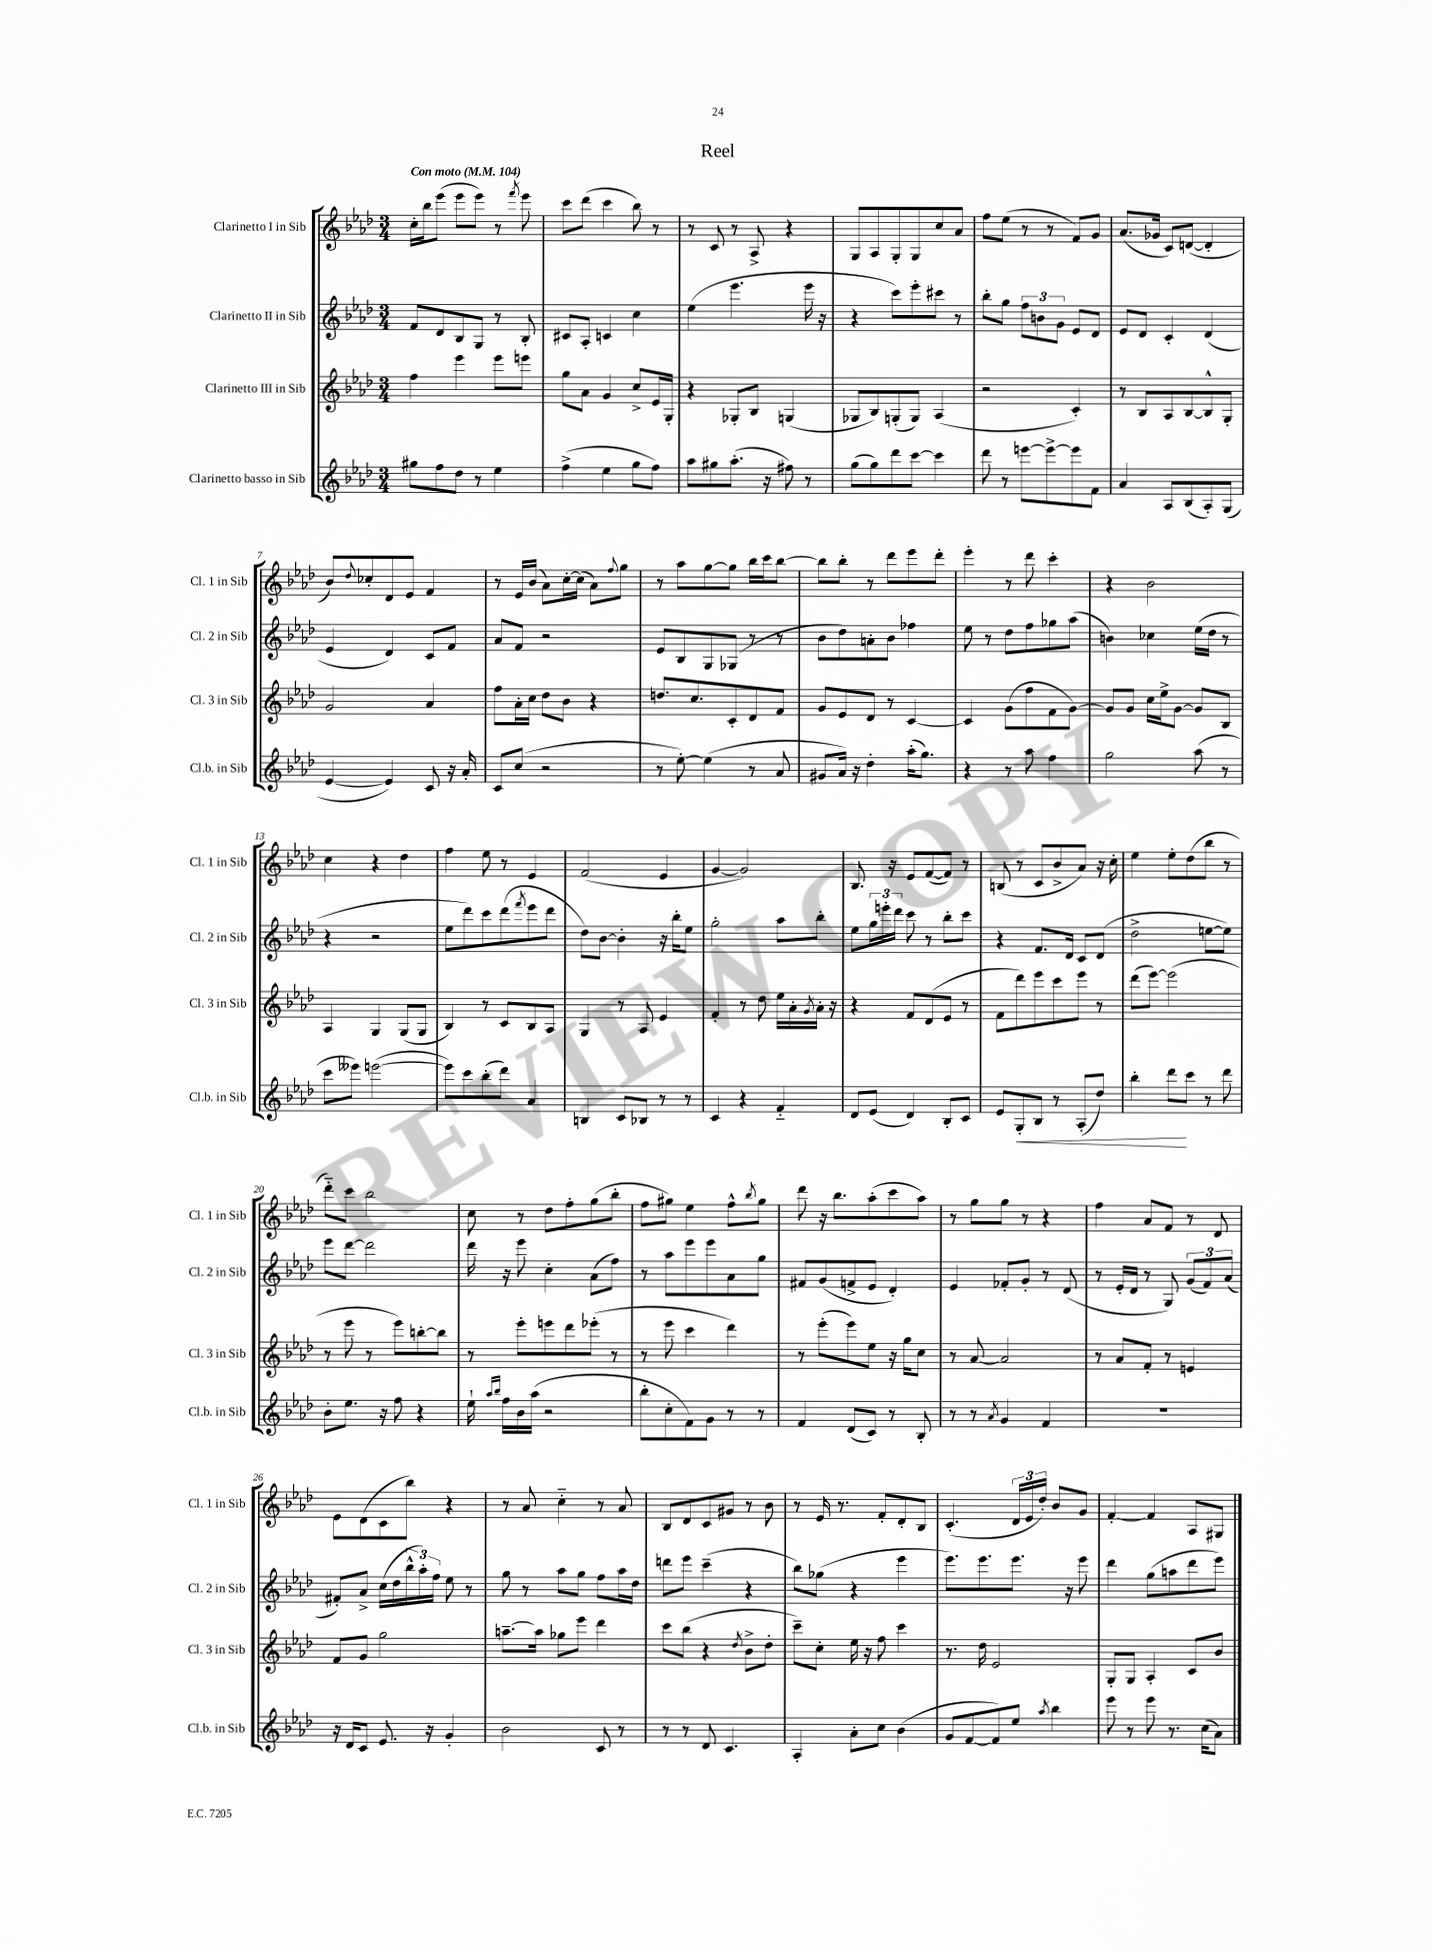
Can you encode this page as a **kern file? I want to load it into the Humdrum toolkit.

**kern	**dynam	**kern	**kern	**kern
*part4	*part4	*part3	*part2	*part1
*staff4	*staff4	*staff3	*staff2	*staff1
*I"Clarinetto basso in Sib	*	*I"Clarinetto III in Sib	*I"Clarinetto II in Sib	*I"Clarinetto I in Sib
*I'Cl.b. in Sib	*	*I'Cl. 3 in Sib	*I'Cl. 2 in Sib	*I'Cl. 1 in Sib
*clefG2	*	*clefG2	*clefG2	*clefG2
*k[b-e-a-d-]	*	*k[b-e-a-d-]	*k[b-e-a-d-]	*k[b-e-a-d-]
*M3/4	*	*M3/4	*M3/4	*M3/4
*MM104	*	*MM104	*MM104	*MM104
=1	=1	=1	=1	=1
!	!	!	!	!LO:TX:a:B:t=Con moto
8gg#X\L	.	4ff\	8f/L	16cc'\LL
.	.	.	.	16bb-\J
8ff\	.	.	8d-/	(8eee-\J
8dd-\J	.	4eee-\	8B-/	8eee-\L
8r	.	.	8G/J	8eee-\J)
4ee-\	.	8eee-\L	8r	8r
.	.	.	.	8qfff/
.	.	8eeen\J	8B-'/	8eee-\
=2	=2	=2	=2	=2
(4ff^\	.	8gg\L	8c#X/L	8ccc\L
.	.	8a-\J	8A-'/J	(8ddd-\J
4ee-\	.	4g/	4cn/	4ccc\
8gg\L	.	8cc^/L	4cc\	8bb-\)
8ff\J)	.	16e-/L	.	8r
.	.	16G'/JJ	.	.
=3	=3	=3	=3	=3
8aa-\L	.	4r	(4ee-\	8r
8gg#X\	.	.	.	8c/
(8.aa-'\J	.	8G-X'/L	4.eee-\	8r
.	.	8B-/J	.	8A-^/
16r	.	.	.	.
8ff#X\)	.	(4Gn/	.	4r
8r	.	.	16eee-\	.
.	.	.	16r	.
=4	=4	=4	=4	=4
(8gg\L	.	8G-X/L	4r	8G/L
8gg\)	.	8B-/)	.	8A-/
8ddd-\	.	(8Gn'/	8ccc\L)	8G'/
[8ccc\J	.	8G/J)	8eee-'\	8G/
4ccc\]	.	(4A-/	8ccc#X\J	8cc/
.	.	.	8r	8a-/J
=5	=5	=5	=5	=5
8ddd-\	.	2r	8bb-'\L	8ff\L
8r	.	.	8gg\J	(8ee-\J
[8eeen\L	.	.	12ff\L	8r
.	.	.	12bn\	.
8eee^\_	.	.	.	8r
.	.	.	12g\J	.
8eee\]	.	4c'/)	8e-/L	8f/L)
8f\J	.	.	8d-/J	8g/J
=6	=6	=6	=6	=6
4a-/	.	8r	8e-/L	(8.a-/L
.	.	8B-/L	8d-/J	.
.	.	.	.	16g-X/Jk
8A-/L	.	8A-/	4c'/	8c/L)
(8B-/	.	[8B-/	.	([8dn/J
8A-'/)	.	8B-^^/]	(4d-/	4d'/]
(8G/J	.	8G'/J	.	.
!!LO:LB:g=z
=7	=7	=7	=7	=7
[4e-/	.	2g/	4e-/	8b-/L)
.	.	.	.	8qqdd-/
.	.	.	.	8cc-X'/
4e-/])	.	.	4d-/)	8d-/
.	.	.	.	8e-/J
8c/	.	4a-/	8c/L	4f/
16r	.	.	8f/J	.
16a-'/	.	.	.	.
=8	=8	=8	=8	=8
8c/L	.	8ff\L	8a-/L	8r
(8cc/J	.	16a-'\L	8f/J	16e-/LL
.	.	16cc\JJ	.	(16b-/JJ
2r	.	8dd-\L	2r	8a-\L)
.	.	8b-\J	.	[16cc'\L
.	.	.	.	(16cc\JJ]
.	.	4r	.	8a-\L)
.	.	.	.	8qqff/
.	.	.	.	8gg\J
=9	=9	=9	=9	=9
8r	.	8.ddn/L	8e-/L	8r
[8ee-'\)	.	.	8B-/	8aa-\L
.	.	8.cc/	.	.
(4ee-\]	.	.	8G/	[8gg\
.	.	8c'/	(8G-X/J	8gg\J]
8r	.	8d-/	8r	16bb-\LL
.	.	.	.	16ccc\J
8a-/	.	8f/J	8r	[8bb-\J
=10	=10	=10	=10	=10
8g#X/L	.	8g/L	8b-\L	8bb-\L]
16a-/Jk)	.	8e-/	8dd-\)	8bb-'\J
16r	.	.	.	.
4dd-'\	.	8d-/J	8an'\	8r
.	.	8r	8b-\J	8ddd-\L
(16aa-'\KL	.	[4c/	4ff-X\	8eee-\
8.gg\J)	.	.	.	.
.	.	.	.	8ddd-'\J
=11	=11	=11	=11	=11
4r	.	4c/]	8ee-\	4eee-'\
.	.	.	8r	.
8r	.	(8g\L	8dd-\L	8r
8aa-\	.	8ff\	8ff\	8ddd-\
4ff\	.	8f\	8gg-X\	4ccc'\
.	.	[8g\J)	(8aa-\J	.
=12	=12	=12	=12	=12
2gg\	.	8g/L]	4bn\)	4r
.	.	8g/J	.	.
.	.	16cc\LL	4cc-X\	2b-\
.	.	16ee-^\J	.	.
.	.	[8g\J	.	.
(8aa-\	.	8g/L]	(16ee-\LL	.
.	.	.	16dd-\JJ	.
8r	.	8B-/J	8r	.
!!LO:LB:g=z
=13	=13	=13	=13	=13
8ccc\L	.	4A-/	4r	4cc\
8eee--X\J)	.	.	.	.
([2eeen\	.	4G/	2r	4r
.	.	(8G/L	.	4dd-\
.	.	8G/J	.	.
=14	=14	=14	=14	=14
8eee\L])	.	4B-/)	8ee-\L	4ff\
8ccc\	.	.	8ddd-\)	.
(8bb-'\	.	8r	8ccc\	8ee-\
8ddd-\J)	.	8c/L	(8ddd-\	8r
.	.	.	8qfff/	.
4a-/	.	8B-/	8eee-\	4e-/
.	.	8A-/J	8ddd-\J	.
=15	=15	=15	=15	=15
4Bn/	.	4G/	8dd-\L)	(2f/
.	.	.	[8b-\J	.
8c/L	.	8r	4b-'\]	.
8B-X/J	.	8A-/	.	.
8r	.	4e-/	16r	4e-/
.	.	.	16bb-'\KL	.
8r	.	.	8ee-\J	.
=16	=16	=16	=16	=16
4c/	.	4f'/	2gg'\	[4g/
4r	.	8r	.	2g/])
.	.	8dd-\	.	.
4f/	.	16ee-\LL	8aa-\L	.
.	.	16a-'\	.	.
.	.	8qg/	.	.
.	.	16a-'\JJ	8bb-'\J	.
.	.	16r	.	.
=17	=17	=17	=17	=17
8d-/L	.	4r	8ee-\L	8.B-/
(8e-/J	.	.	24gg\L	.
.	.	.	24eeen'\	.
.	.	.	.	16r
.	.	.	24ddd-\JJ	.
4d-/)	.	8f/L	8ccc\	8e-/L
.	.	(8d-/	8r	([8f/
8B-'/L	.	8e-/J	8bb-'\L	8f/J])
8c/J	.	8r	8ccc\J	8r
=18	=18	=18	=18	=18
8e-/L	.	8f\L	4r	(8Bn/
!	!LO:HP:b	!	!	!
8G'/	<	8ddd-\)	.	8r
8B-/J	.	8eee-\	8.f/L	8c/L
8r	.	8ccc\	.	8b-^/
.	.	.	16d-/Jk	.
(8A-'/L	.	8eee-\J	8c/L	8a-/J)
8dd-/J)	.	8r	(8d-/J	16r
.	.	.	.	16cc'\
=19	=19	=19	=19	=19
4bb-'\	.	(8ddd-\L	2dd-^\	4ee-\
.	.	[8eee-\J)	.	.
8ddd-\L	.	(2eee-\]	.	8ee-'\L
8ccc\J	[	.	.	(8dd-\
8r	.	.	[8een\L	8bb-\J
8ddd-\	.	.	8ee\J])	8r
!!LO:LB:g=z
=20	=20	=20	=20	=20
8b-'\L	.	8r	8eee-\L	8ddd-\L)
8.ee-\J	.	8eee-\	[8ddd-\J	8ccc\J
.	.	8r	2ddd-\]	2bb-\
16r	.	.	.	.
8ff\	.	8eee-\L)	.	.
4r	.	[8bbn'\	.	.
.	.	8bb\J]	.	.
=21	=21	=21	=21	=21
16ee-`\	.	8r	16ddd-\	8cc\
16qqaa-/LL	.	.	.	.
16qqbb-/JJ	.	.	.	.
16ff\LL	.	.	16r	.
16b-\	.	8eee-'\L	8eee-\	8r
(16aa-\JJ	.	.	.	.
2r	.	8eeen\	4cc'\	8dd-\L
.	.	8ddd-\	.	8ff'\
.	.	(8eee-X'\J	(8a-\L	(8gg\
.	.	8r	8ff\J)	8bb-'\J
=22	=22	=22	=22	=22
8bb-'\L	.	8r	8r	8ff\L
8cc'\	.	8eee-\	8aa-\L	8gg#X\J)
8f\)	.	4ccc\	8eee-\	4ee-\
8g\J	.	.	8eee-\	.
8r	.	4ddd-\)	8a-\	8ff^^\L
.	.	.	.	8qbb-/
8r	.	.	8gg\J	8gg#\J
=23	=23	=23	=23	=23
4f/	.	8r	8f#X/L	8ddd-\
.	.	(8eee-'\L	(8g/	16r
.	.	.	.	8.bb-\L
(8d-/L	.	8eee-\)	8fn^/	.
8c/J)	.	8ee-\J	8e-/J	(8aa-'\
8r	.	16r	4d-'/)	8ccc\
.	.	16gg\KL	.	.
8B-'/	.	8cc\J	.	8aa-\J)
=24	=24	=24	=24	=24
8r	.	8r	4e-/	8r
8r	.	[8a-/	.	8gg\L
8qa-/	.	.	.	.
4g/	.	2a-/]	8f-X'/L	8gg\J
.	.	.	8g'/J	8r
4f/	.	.	8r	4r
.	.	.	(8d-/	.
=25	=25	=25	=25	=25
2.r	.	8r	8r	4ff\
.	.	8a-/L	16e-'/LL	.
.	.	.	16d-/JJ	.
.	.	8f'/J	8r	8a-/L
.	.	8r	8G/)	8f/J
.	.	4en/	(12g/L	8r
.	.	.	12f/)	.
.	.	.	.	8d-/
.	.	.	(12a-/J	.
!!LO:LB:g=z
=26	=26	=26	=26	=26
16r	.	8f/L	8f#X'/L)	8e-\L
16d-/KL	.	.	.	.
8c/J	.	8g/J	8a-^/J	(8d-\
8.e-/	.	2gg\	(16cc\LL	8c\
.	.	.	16dd-\	.
.	.	.	24bb-^^\	8bb-\J)
.	.	.	24aa-'\)	.
16r	.	.	.	.
.	.	.	24ff\JJ	.
4g'/	.	.	8ee-\	4r
.	.	.	8r	.
=27	=27	=27	=27	=27
2b-\	.	[8.aan~\L	8gg\	8r
.	.	.	8r	8a-/
.	.	16aa\Jk]	.	.
.	.	8gg-X\L	8aa-\L	4cc\
.	.	8eee-\J	8gg\J	.
8c/	.	4ddd-\	8ff\L	8r
8r	.	.	16aa-\L	8a-/
.	.	.	16dd-\JJ	.
=28	=28	=28	=28	=28
8r	.	8ccc\L	8dddn\L	8B-/L
8r	.	(8bb-\J	8eee-\J	8d-/
8d-/	.	4r	(4ccc~\	8c/
4.c/	.	.	.	8g#X/J
.	.	8qdd-/	.	.
.	.	8b-^\L	4r	8r
.	.	8dd-'\J	.	8b-\
=29	=29	=29	=29	=29
4A-'/	.	8ccc~\L)	8bb-\L)	8r
.	.	8cc'\J	(8gg-X\J	16e-/
.	.	.	.	8.r
8a-'\L	.	16ee-\	4r	.
.	.	16r	.	.
8cc\J	.	8ff\	.	8f'/L
(4b-\	.	4ccc\	4eee-\	8d-'/
.	.	.	.	8B-/J
=30	=30	=30	=30	=30
8g/L	.	8.r	8.eee-\L)	(4.c'/
[8f/	.	.	.	.
.	.	16dd-\	8.eee-\	.
8f/])	.	2e-/	.	.
8ee-/J	.	.	8.eee-\J	24d-/LL
.	.	.	.	24e-/
.	.	.	.	24dd-'/JJ)
8qaa-/	.	.	.	.
4bb-\	.	.	.	8b-/L
.	.	.	16r	.
.	.	.	8eee-\	8g/J
=31	=31	=31	=31	=31
8eee-\	.	8G'/L	4ddd-\	[4f'/
8r	.	8G/J	.	.
8eee-\	.	4A-'/	(8gg\L	4f/]
8.r	.	.	8aan\	.
.	.	8c/L	8ddd-\	8A-/L
(16cc\KL	.	.	.	.
8a-\J)	.	8b-/J	8eee-\J)	8G#X/J
==	==	==	==	==
*-	*-	*-	*-	*-
